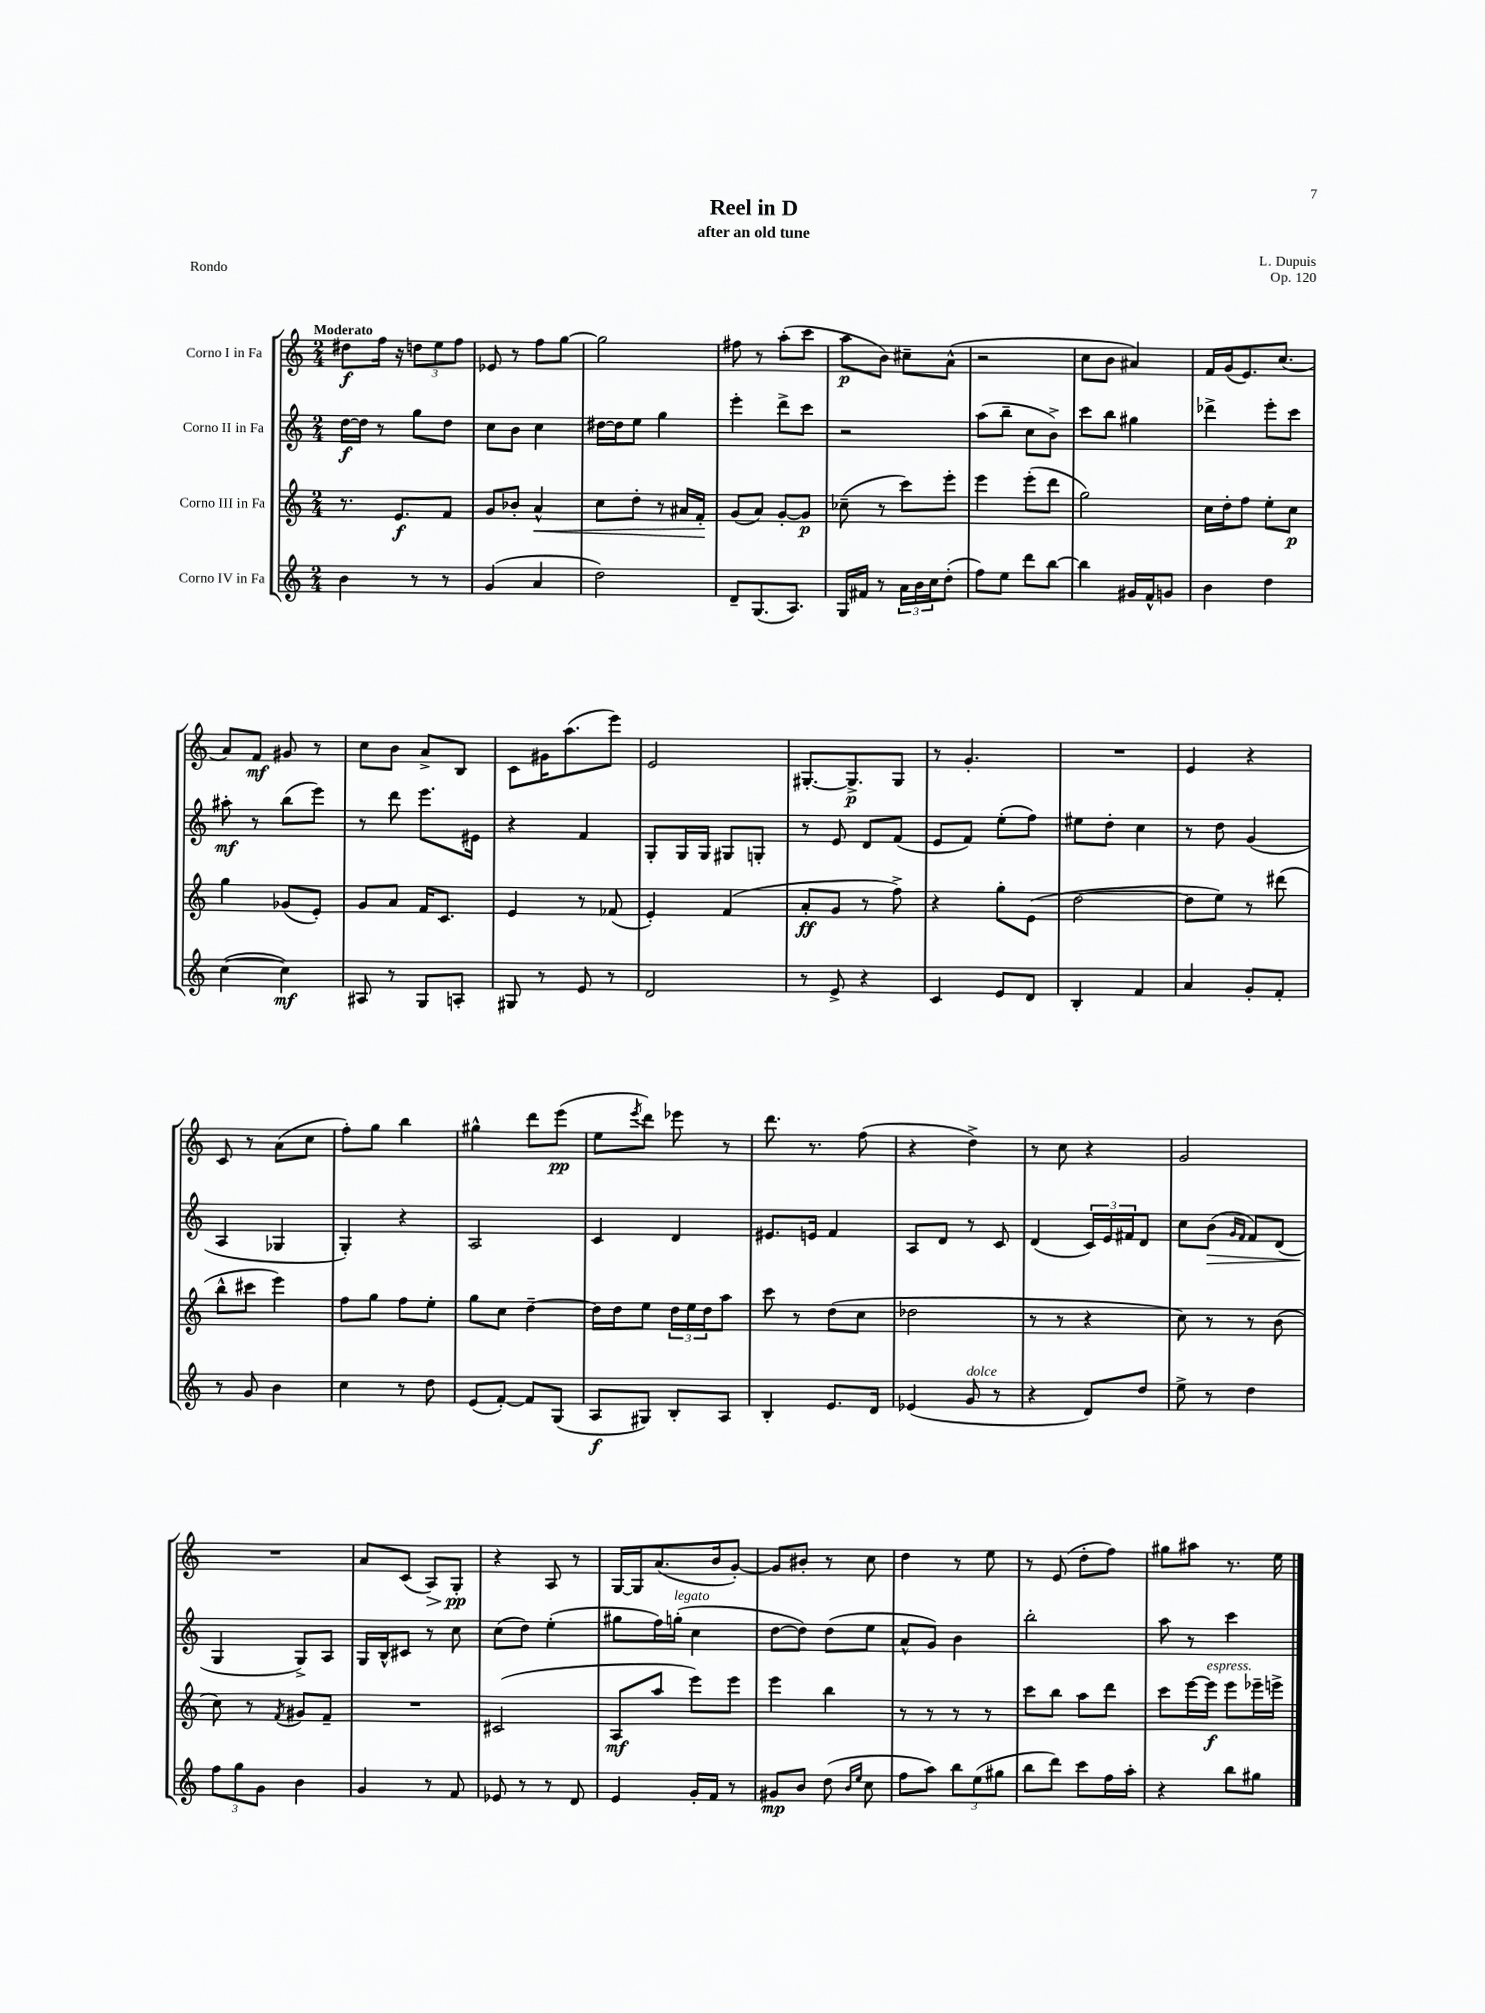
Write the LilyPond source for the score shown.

\header { title = "Reel in D" composer = "L. Dupuis" subtitle = "after an old tune" opus = "Op. 120" piece = "Rondo" }
<<
\new StaffGroup <<
\new Staff = "s0" \with { instrumentName = "Corno I in Fa" } {
    \clef treble \key c \major \numericTimeSignature \time 2/4 \tempo "Moderato"
    dis''8\f f''16 r16 \tuplet 3/2 { d''8 e''8 f''8 } |
    ees'8 r8 f''8 g''8~ |
    g''2 |
    fis''8 r8 a''8-.( c'''8 |
    a''8\p b'8) cis''8-- a'8-^( |
    r2 |
    c''8 b'8 ais'4) |
    f'16 g'16( e'8.) c''8.( |
    a'8) f'8\mf gis'8 r8 |
    c''8 b'8 a'8-> b8 |
    c'8 gis'16 a''8.( e'''8) |
    e'2 |
    gis8.~-. gis8.->\p gis8 |
    r8 g'4.-. |
    R2 |
    e'4 r4 |
    c'8 r8 a'8( c''8 |
    f''8-.) g''8 b''4 |
    gis''4-^ d'''8 e'''8\pp( |
    e''8 \acciaccatura { e'''8 } d'''8) ees'''8 r8 |
    d'''8. r8. f''8( |
    r4 d''4->) |
    r8 c''8 r4 |
    g'2 |
    R2 |
    a'8 c'8( a8\>) g8-.\pp\! |
    r4 a8 r8 |
    g16~ g16 a'8.( b'16 g'8~-.) |
    g'8 bis'8-. r8 c''8 |
    d''4 r8 e''8 |
    r8 e'8( d''8-. f''8) |
    gis''8 ais''8 r8. e''16 \bar "|." |
}
\new Staff = "s1" \with { instrumentName = "Corno II in Fa" } {
    \clef treble \key c \major \numericTimeSignature \time 2/4
    d''16~\f d''16 r8 g''8 d''8 |
    c''8 b'8 c''4 |
    dis''16~ dis''16 e''8 g''4 |
    e'''4-. d'''8-> c'''8 |
    r2 |
    a''8( b''8-- c''8 b'8->) |
    c'''8 b''8 gis''4 |
    des'''4-> e'''8-. c'''8 |
    ais''8-.\mf r8 b''8( e'''8) |
    r8 d'''8 e'''8. eis'16 |
    r4 f'4 |
    g8-. g16 g16 gis8 g8-. |
    r8 e'8 d'8 f'8( |
    e'8 f'8) e''8-.( f''8) |
    eis''8 d''8-. c''4 |
    r8 d''8 g'4( |
    a4 ges4 |
    g4-.) r4 |
    a2 |
    c'4 d'4 |
    eis'8. e'16 f'4 |
    a8 d'8 r8 c'8 |
    d'4( \tuplet 3/2 { c'16) e'16 fis'16 } d'8 |
    c''8 b'8\>( \grace { g'16 f'16 } f'8) d'8( |
    g4\! g8->) a8 |
    g16 b16-^ cis'8 r8 c''8 |
    c''8( d''8) e''4-.( |
    gis''8 f''16) g''16-.^\markup { \italic "legato" }( c''4 |
    d''8~ d''8) d''8( e''8 |
    a'8-^ g'8) b'4 |
    b''2-. |
    a''8 r8 c'''4 \bar "|." |
}
\new Staff = "s2" \with { instrumentName = "Corno III in Fa" } {
    \clef treble \key c \major \numericTimeSignature \time 2/4
    r8. e'8.\f f'8 |
    g'8 bes'8-. a'4-^\< |
    c''8 d''8-. r8 ais'16 f'16-.\! |
    g'8( a'8) g'8~-. g'8\p |
    ces''8--( r8 c'''8) e'''8-. |
    e'''4 e'''8-.( d'''8 |
    g''2) |
    c''16 d''16-. f''8 e''8-. c''8\p |
    g''4 ges'8( e'8-.) |
    g'8 a'8 f'16 c'8. |
    e'4 r8 fes'8( |
    e'4-.) f'4( |
    a'8-.\ff g'8 r8 f''8->) |
    r4 g''8-. e'8( |
    d''2~ |
    d''8 e''8) r8 dis'''8( |
    b''8-^ cis'''8 e'''4) |
    f''8 g''8 f''8 e''8-. |
    g''8 c''8 d''4~-- |
    d''16 d''16 e''8 \tuplet 3/2 { d''16 e''16 d''16 } a''8 |
    c'''8 r8 d''8( c''8 |
    des''2 |
    r8 r8 r4 |
    c''8) r8 r8 b'8( |
    c''8) r8 \acciaccatura { f'8 } gis'8 f'8-- |
    R2 |
    cis'2( |
    a8\mf a''8 e'''8) e'''8 |
    e'''4 b''4 |
    r8 r8 r8 r8 |
    c'''8 b''8 a''8 d'''8 |
    c'''8 e'''16~ e'''16\f^\markup { \italic "espress." } e'''8 ees'''16-- e'''16-> \bar "|." |
}
\new Staff = "s3" \with { instrumentName = "Corno IV in Fa" } {
    \clef treble \key c \major \numericTimeSignature \time 2/4
    b'4 r8 r8 |
    g'4( a'4 |
    d''2) |
    d'8-- g8.( a8.) |
    g16 fis'16 r8 \tuplet 3/2 { a'16 b'16 c''16 } d''8-.( |
    f''8) e''8 d'''8 b''8~ |
    b''4 gis'16 f'16-^ g'8 |
    b'4 d''4 |
    c''4~( c''4\mf) |
    ais8 r8 g8 a8-. |
    gis8 r8 e'8 r8 |
    d'2 |
    r8 e'8-> r4 |
    c'4 e'8 d'8 |
    b4-. f'4 |
    a'4 g'8-. f'8-. |
    r8 g'8 b'4 |
    c''4 r8 d''8 |
    e'8( f'8~-.) f'8 g8( |
    a8\f gis8) b8-. a8 |
    b4-. e'8. d'16 |
    ees'4( g'8^\markup { \italic "dolce" } r8 |
    r4 d'8) d''8 |
    e''8-> r8 d''4 |
    \tuplet 3/2 { f''8 g''8 g'8 } b'4 |
    g'4 r8 f'8 |
    ees'8 r8 r8 d'8 |
    e'4 g'16-. f'16 r8 |
    gis'8\mp b'8 d''8( \grace { b'16 e''16 } c''8 |
    f''8 a''8) \tuplet 3/2 { b''8 e''8( gis''8 } |
    b''8 d'''8) c'''8 f''16 a''16-. |
    r4 b''8 gis''8 \bar "|." |
}
>>
>>
\layout { \context { \Score \remove "Bar_number_engraver" } }
